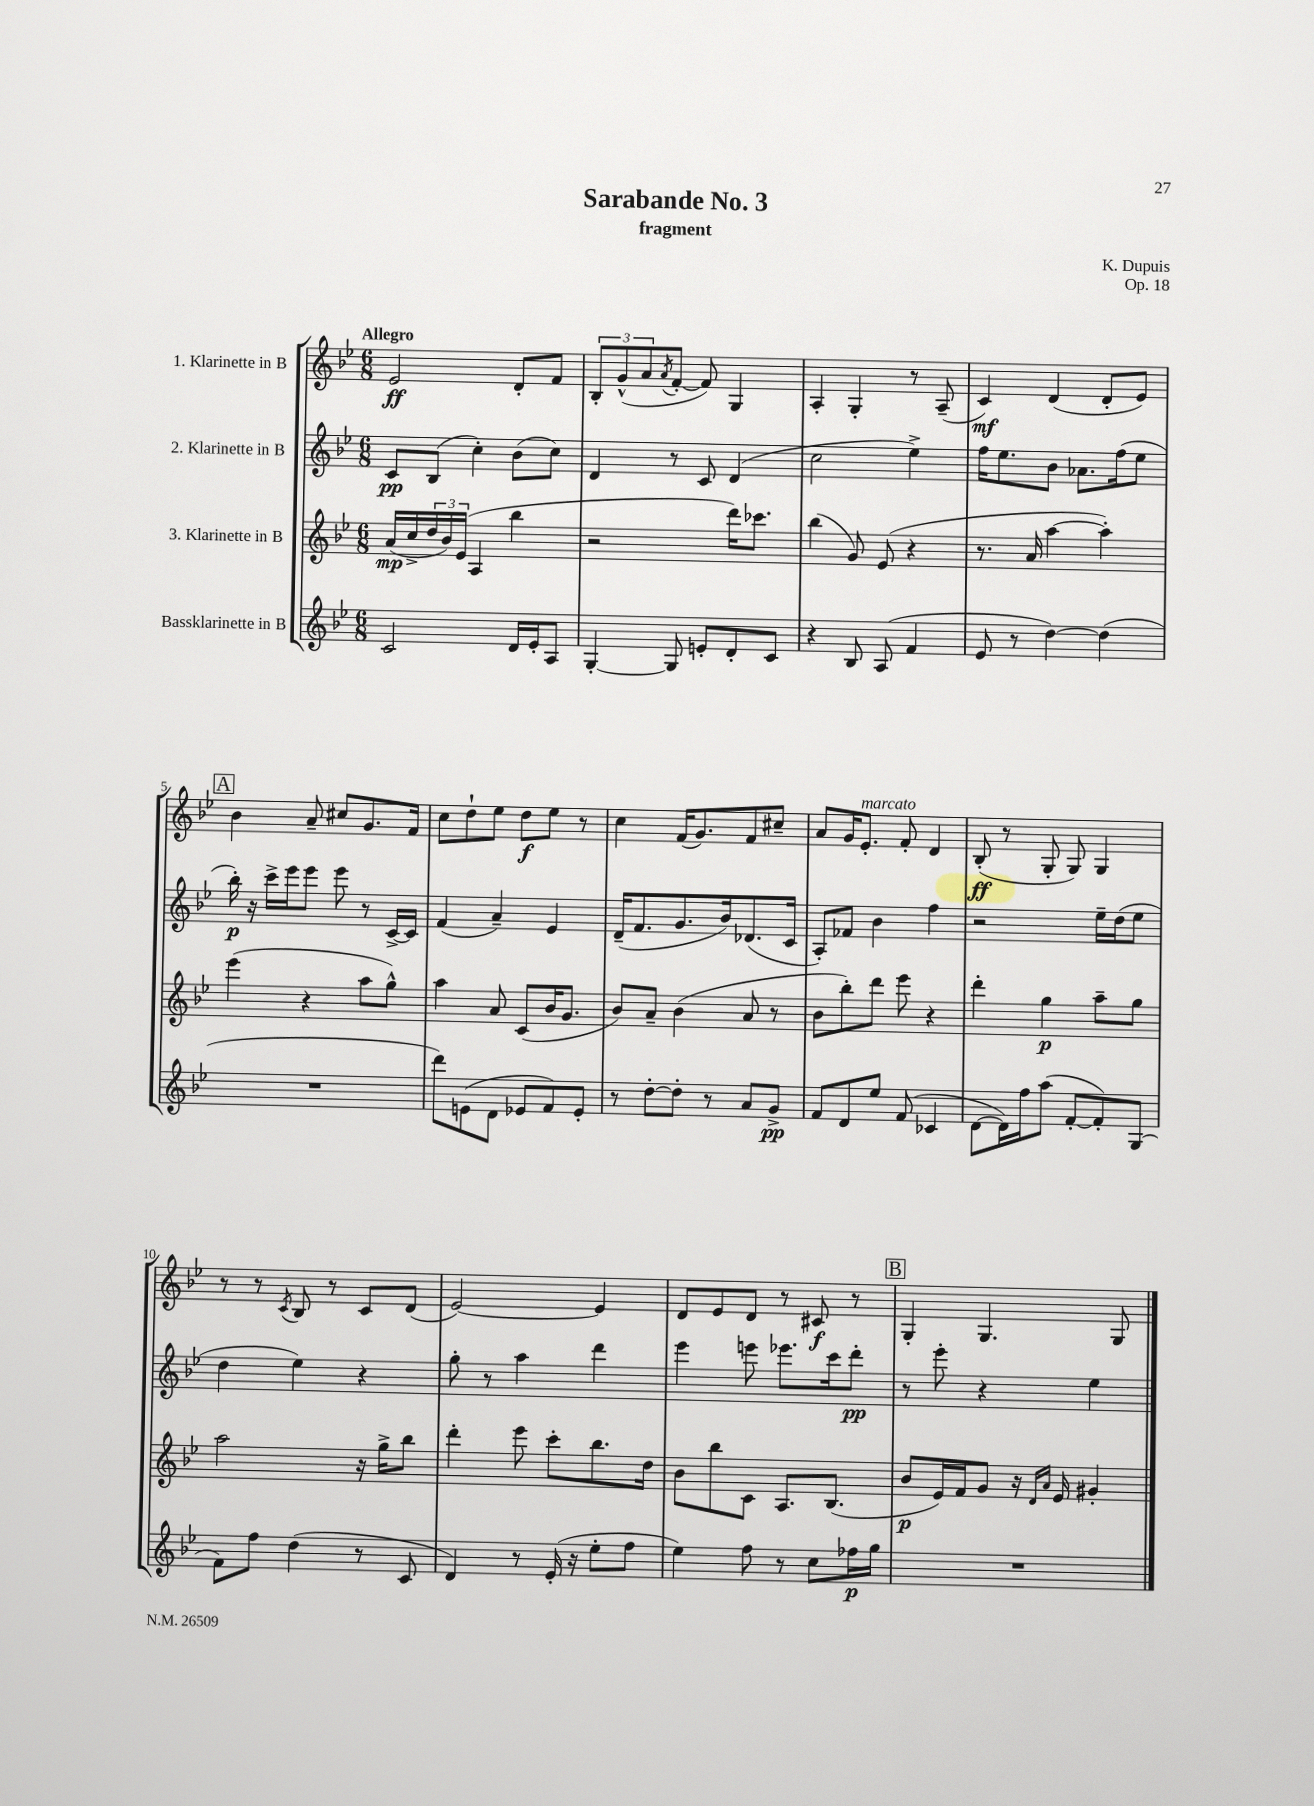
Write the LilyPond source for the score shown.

\header { title = "Sarabande No. 3" composer = "K. Dupuis" subtitle = "fragment" opus = "Op. 18" }
<<
\new StaffGroup <<
\new Staff = "s0" \with { instrumentName = "1. Klarinette in B" } {
    \clef treble \key bes \major \numericTimeSignature \time 6/8 \tempo "Allegro"
    ees'2\ff d'8-. f'8 |
    \tuplet 3/2 { bes8-. g'8-^( a'8 } \acciaccatura { a'8 } f'8~-. f'8) g4 |
    a4-. g4-. r8 a8--( |
    c'4\mf) d'4( d'8-. ees'8) |
    \mark \markup { \box "A" } bes'4 a'8-- cis''8 g'8. f'16 |
    c''8 d''8-! ees''8 d''8\f ees''8 r8 |
    c''4 f'16( g'8.) f'8 cis''8-- |
    a'8 g'16 ees'8.-.^\markup { \italic "marcato" } f'8-. d'4 |
    bes8-.\ff( r8 g8-. g8) g4 |
    r8 r8 \acciaccatura { c'8 } bes8 r8 c'8 d'8( |
    ees'2~) ees'4 |
    d'8 ees'8 d'8 r8 cis'8\f r8 |
    \mark \markup { \box "B" } g4-. g4. g8 \bar "|." |
}
\new Staff = "s1" \with { instrumentName = "2. Klarinette in B" } {
    \clef treble \key bes \major \numericTimeSignature \time 6/8
    c'8\pp bes8( c''4-.) bes'8( c''8) |
    d'4 r8 c'8 d'4( |
    c''2 ees''4->) |
    f''16 ees''8. bes'8 aes'8. f''16( ees''8 |
    \mark \markup { \box "A" } bes''16-.\p) r16 c'''16-> ees'''16 ees'''8 ees'''8 r8 c'16~-> c'16 |
    f'4( a'4--) ees'4 |
    d'16--( f'8. g'8. bes'16) des'8.( c'16 |
    a8-.) fes'8 bes'4 f''4 |
    r2 ees''16-- d''16( ees''8 |
    d''4 ees''4) r4 |
    g''8-. r8 a''4 d'''4 |
    ees'''4 e'''8 ees'''8. c'''16 d'''8-.\pp |
    \mark \markup { \box "B" } r8 ees'''8-. r4 ees''4 \bar "|." |
}
\new Staff = "s2" \with { instrumentName = "3. Klarinette in B" } {
    \clef treble \key bes \major \numericTimeSignature \time 6/8
    a'16\mp( c''16-> \tuplet 3/2 { d''16 bes'16) ees'16( } a4 bes''4 |
    r2 d'''16) ces'''8. |
    bes''4( g'8) ees'8( r4 |
    r8. a'16 a''4~ a''4-.) |
    \mark \markup { \box "A" } ees'''4( r4 a''8 g''8-^) |
    a''4 a'8 c'8( bes'16 g'8. |
    bes'8) a'8-- bes'4( a'8 r8 |
    bes'8 bes''8-.) d'''8 ees'''8 r4 |
    d'''4-. g''4\p a''8-- g''8 |
    a''2 r16 g''16-> bes''8 |
    d'''4-. ees'''8 c'''8-. bes''8. d''16 |
    bes'8 bes''8 c'8 a8. bes8.( |
    \mark \markup { \box "B" } bes'8\p ees'16) f'16 g'8 r16 \grace { d'16 a'16 } ees'16 gis'4-. \bar "|." |
}
\new Staff = "s3" \with { instrumentName = "Bassklarinette in B" } {
    \clef treble \key bes \major \numericTimeSignature \time 6/8
    c'2 d'16 ees'16-. a8 |
    g4~-. g8 e'8-. d'8-. c'8 |
    r4 bes8 a8( f'4 |
    ees'8 r8 d''4~) d''4( |
    \mark \markup { \box "A" } R2. |
    d'''8) e'8( d'8 ees'8 f'8) ees'8-. |
    r8 d''8~-. d''8-. r8 a'8 g'8->\pp |
    f'8 d'8 ees''8 f'8( ces'4 |
    d'8~ d'16) f''16 a''8( f'8~-. f'8-.) g8( |
    f'8) f''8 d''4( r8 c'8 |
    d'4) r8 ees'16-.( r16 ees''8-. f''8 |
    ees''4) f''8 r8 c''8 fes''16\p g''16 |
    \mark \markup { \box "B" } R2. \bar "|." |
}
>>
>>
